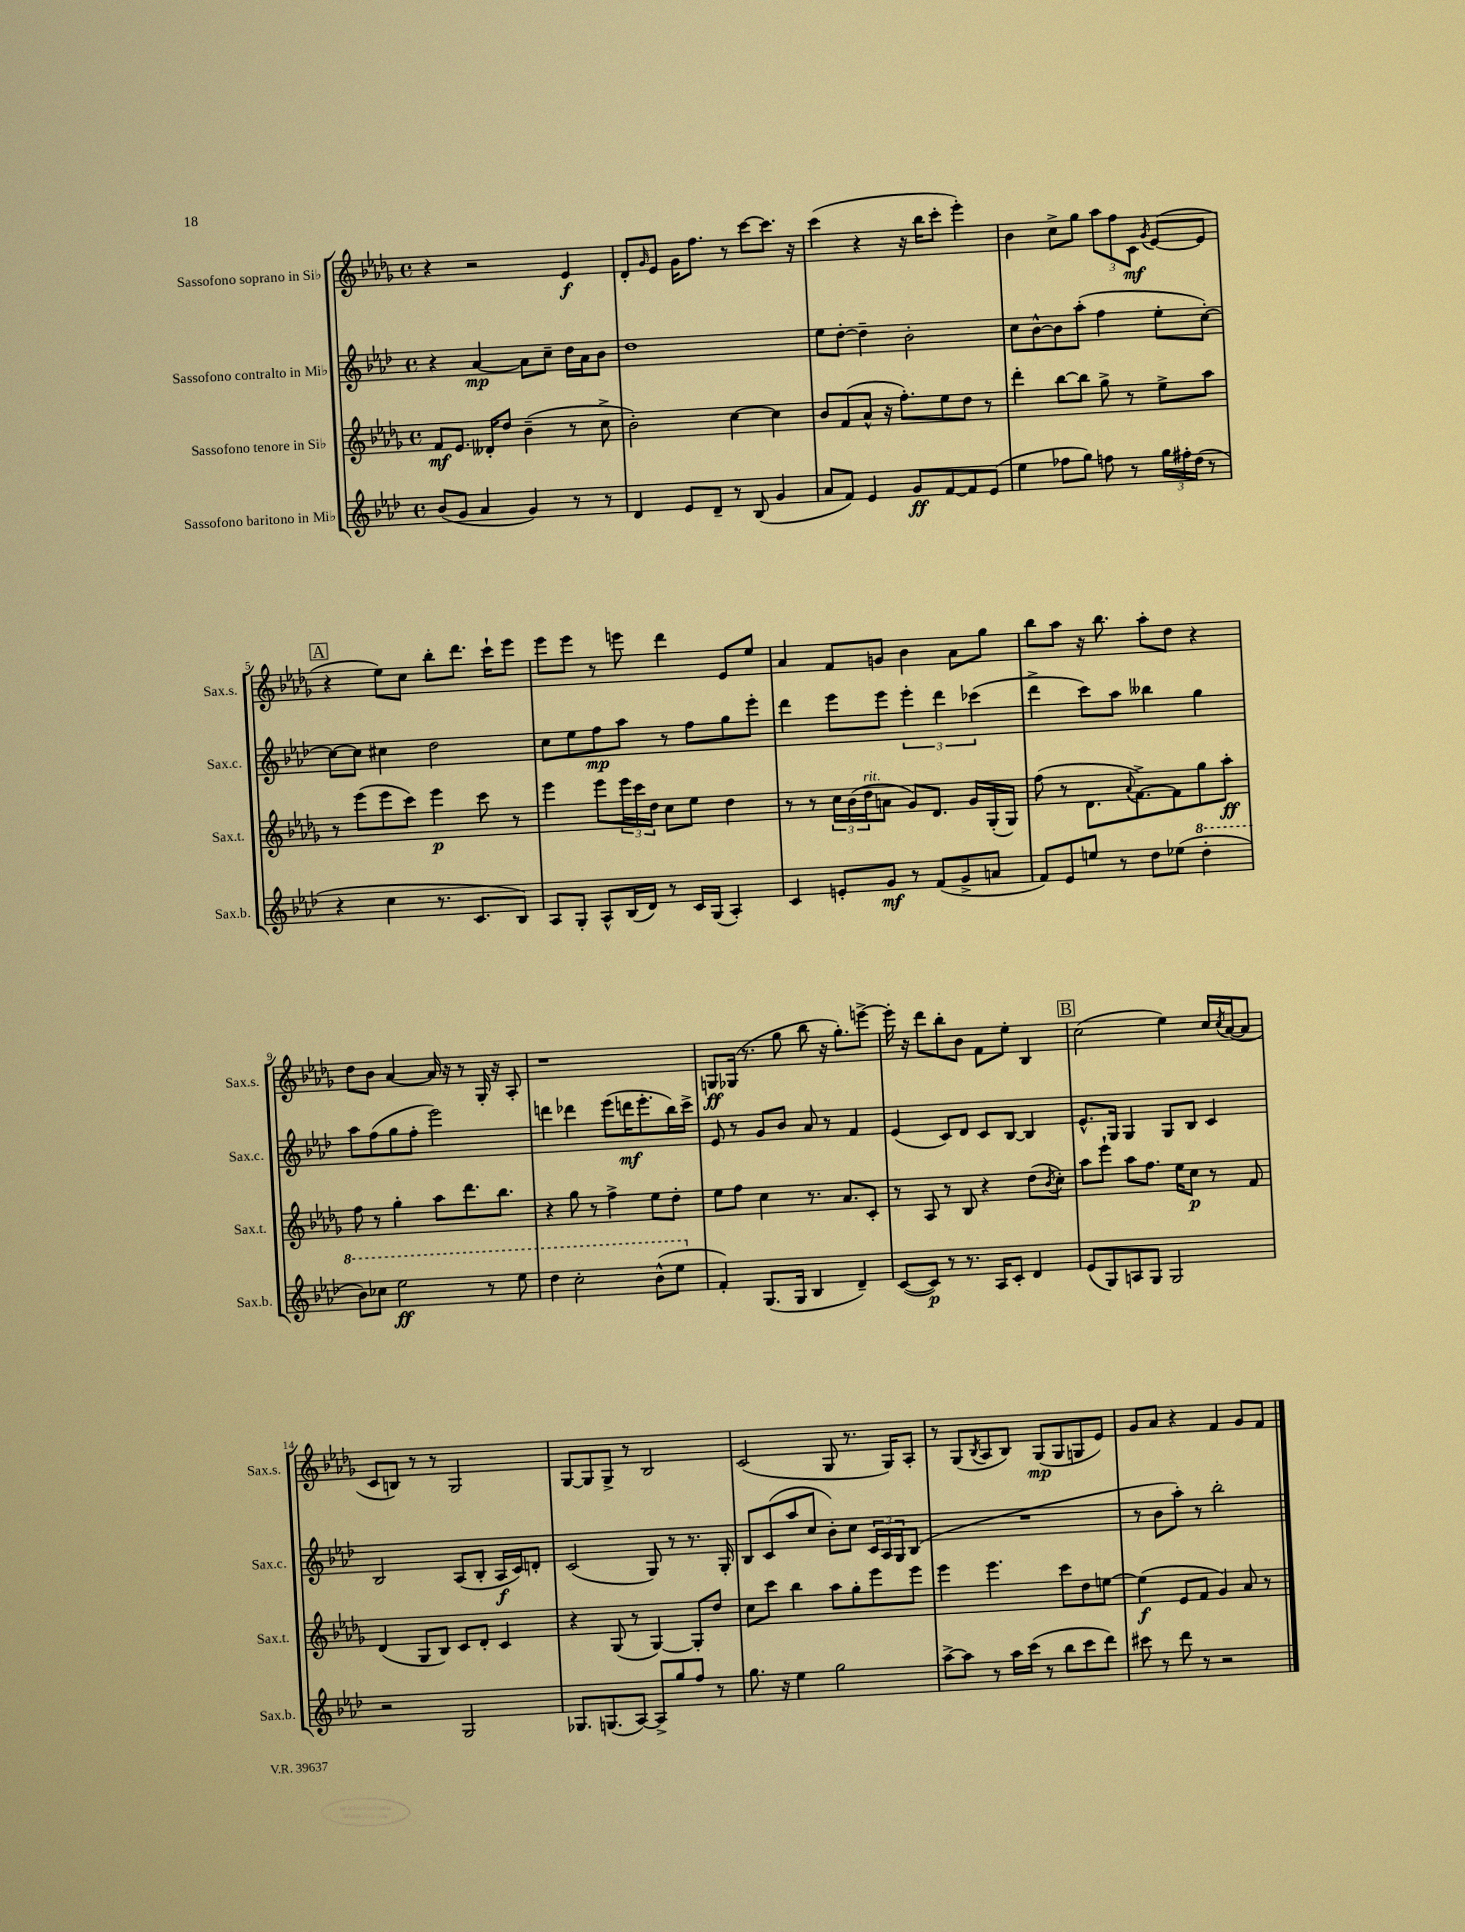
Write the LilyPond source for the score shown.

<<
\new StaffGroup <<
\new Staff = "s0" \with { instrumentName = "Sassofono soprano in Sib" shortInstrumentName = "Sax.s." } {
    \clef treble \key des \major \defaultTimeSignature \time 4/4
    r4 r2 ees'4\f |
    des'8-. \grace { ges'16 } ees'8 ges'16 f''8. r8 c'''8~ c'''8. r16 |
    c'''4( r4 r16 bes''16 c'''8-. ees'''4-.) |
    bes'4 c''8-> ges''8 \tuplet 3/2 { aes''8 f''8 c'8\mf } \acciaccatura { ges'8 } ees'8~( ees'8 |
    \mark \markup { \box "A" } r4 ees''8) c''8 bes''8-. des'''8. c'''16-! ees'''8 |
    ees'''8 ees'''8 r8 e'''8 des'''4 ees'8 ees''8 |
    aes'4 f'8 g'8 bes'4 aes'8 ges''8 |
    bes''8 aes''8 r16 bes''8. aes''8-. des''8 r4 |
    des''8 bes'8 aes'4~ aes'16 r16 r8 ges16-. r16 aes8-. |
    r1 |
    g8\ff ges16( r8. ges''8 bes''8 r16 ges''8.-.) e'''8~-> |
    e'''16-. r16 des'''8 bes''8-. bes'8 f'8 ees''8-. bes4 |
    \mark \markup { \box "B" } c''2( ees''4) c''16 \acciaccatura { c''8 } aes'16~( aes'8 |
    c'8 b8) r8 r8 ges2 |
    ges8~ ges8 ges8-> r8 bes2 |
    c'2( ges8 r8. ges16) aes8-. |
    r8 ges8( \acciaccatura { bes8 } aes8 bes8) ges8\mp( ges8 g8 ees'8) |
    ges'8 aes'8 r4 f'4 ges'8 f'8 \bar "|." |
}
\new Staff = "s1" \with { instrumentName = "Sassofono contralto in Mib" shortInstrumentName = "Sax.c." } {
    \clef treble \key aes \major \defaultTimeSignature \time 4/4
    r4 aes'4~\mp aes'8 c''8-- des''16 aes'16 bes'8 |
    des''1 |
    ees''8 des''8~-. des''4-- bes'2-. |
    c''8 bes'8~-^ bes'8 aes''8-.( f''4 ees''8-. c''8~-.) |
    \mark \markup { \box "A" } c''8~ c''8 cis''4 des''2 |
    c''8 ees''8 f''8\mp aes''8 r8 f''8 g''8 ees'''8-. |
    des'''4 ees'''8 ees'''8 \tuplet 3/2 { ees'''4-. des'''4 ces'''4( } |
    des'''4-> c'''8) aes''8 beses''4 g''4 |
    aes''8 f''8( g''8 f''8-. ees'''2) |
    d'''4 des'''4 ees'''8( d'''16\mf ees'''8.-. bes''16) c'''16-> |
    ees'8 r8 g'8 bes'8 aes'8 r8 f'4 |
    ees'4( c'8) des'8 c'8 bes8~ bes4 |
    \mark \markup { \box "B" } ees'8.-^ g16 g4 g8 bes8 c'4 |
    bes2 aes8( bes8-. aes16\f c'16) d'8-. |
    c'2( g8) r8 r8. g16-. |
    bes8 c'8( aes''8 c''8 bes'8-.) c''8 \tuplet 3/2 { c'16 aes16 g16 } bes8( |
    R1 |
    r8 bes'8 aes''8-.) r8 bes''2-. \bar "|." |
}
\new Staff = "s2" \with { instrumentName = "Sassofono tenore in Sib" shortInstrumentName = "Sax.t." } {
    \clef treble \key des \major \defaultTimeSignature \time 4/4
    f'8\mf ees'8. deses'16-. des''8 bes'4--( r8 c''8-> |
    bes'2-.) c''4~ c''4 |
    bes'8 f'8( aes'8-^ r16 f''8.-.) ees''8 des''8 r8 |
    des'''4-. bes''8~ bes''8 ges''8-> r8 ees''8-> aes''8 |
    \mark \markup { \box "A" } r8 ees'''8( ees'''8 c'''8) ees'''4\p c'''8 r8 |
    ees'''4 ees'''8 \tuplet 3/2 { ees'''16 c'''16 des''16 } c''8 ees''8 des''4 |
    r8 r8 \tuplet 3/2 { c''16 bes'16( des''16^\markup { \italic "rit." } } a'8 ges'8) des'8. ges'16 ges16-.( ges16) |
    f''8( r8 des'8. \appoggiatura { aes'8 } f'8.~->) f'8 ges''8 aes''8-.\ff |
    f''8 r8 ges''4-. aes''8 des'''8. bes''8. |
    r4 ges''8 r8 f''4-> ees''8 des''8-. |
    ees''8 f''8 c''4 r8. aes'8. c'8-. |
    r8 aes8 r8 bes8 r4 des''8( \acciaccatura { bes'8 } c''8-.) |
    \mark \markup { \box "B" } aes''8 ees'''8-! aes''8 f''8. ees''16 c''8\p r8 f'8 |
    des'4( ges8 bes8) c'8 des'8-. c'4 |
    r4 ges8( r8 ges4~) ges8-. des''8 |
    c''8 c'''8 bes''4 aes''8 ges''8-. ees'''8 ees'''8 |
    ees'''4 ees'''4. c'''8 des''8 e''8~ |
    e''4\f( ees'8 f'8 ges'4) aes'8 r8 \bar "|." |
}
\new Staff = "s3" \with { instrumentName = "Sassofono baritono in Mib" shortInstrumentName = "Sax.b." } {
    \clef treble \key aes \major \defaultTimeSignature \time 4/4
    bes'8( g'8 aes'4 g'4) r8 r8 |
    des'4 ees'8 des'8-- r8 bes8( g'4 |
    aes'8 f'8) ees'4 g'8\ff f'8~ f'8 ees'8( |
    ees''4 fes''8 g''8) f''8 r8 \tuplet 3/2 { g''16 fis''16-. des''16( } r8 |
    \mark \markup { \box "A" } r4 c''4 r8. c'8. bes8) |
    aes8 g8-. aes8-^ bes16( des'16) r8 c'16 g16( aes4-.) |
    c'4 e'8-. g'8\mf r8 f'8( g'8-> a'8 |
    f'8) ees'8 e''8 r8 des''8 ees''8( \ottava #1 des'''4-. |
    bes''8) ces'''8 ees'''2\ff r8 ees'''8 |
    des'''4 c'''2-. bes''8-^( ees'''8 \ottava #0 |
    f'4-.) g8.( g16 bes4 des'4--) |
    c'8~( c'8\p) r8 r8. aes16 c'8-. des'4 |
    \mark \markup { \box "B" } ees'8( g8) a8 g8 g2 |
    r2 g2 |
    ges8. g8.( aes8~) aes8-> g''8 f''8 r8 |
    g''8. r16 ees''4 g''2 |
    aes''8~-> aes''8 r8 aes''16 c'''16( r8 bes''8 c'''8 des'''8) |
    cis'''8 r8 des'''8 r8 r2 \bar "|." |
}
>>
>>
